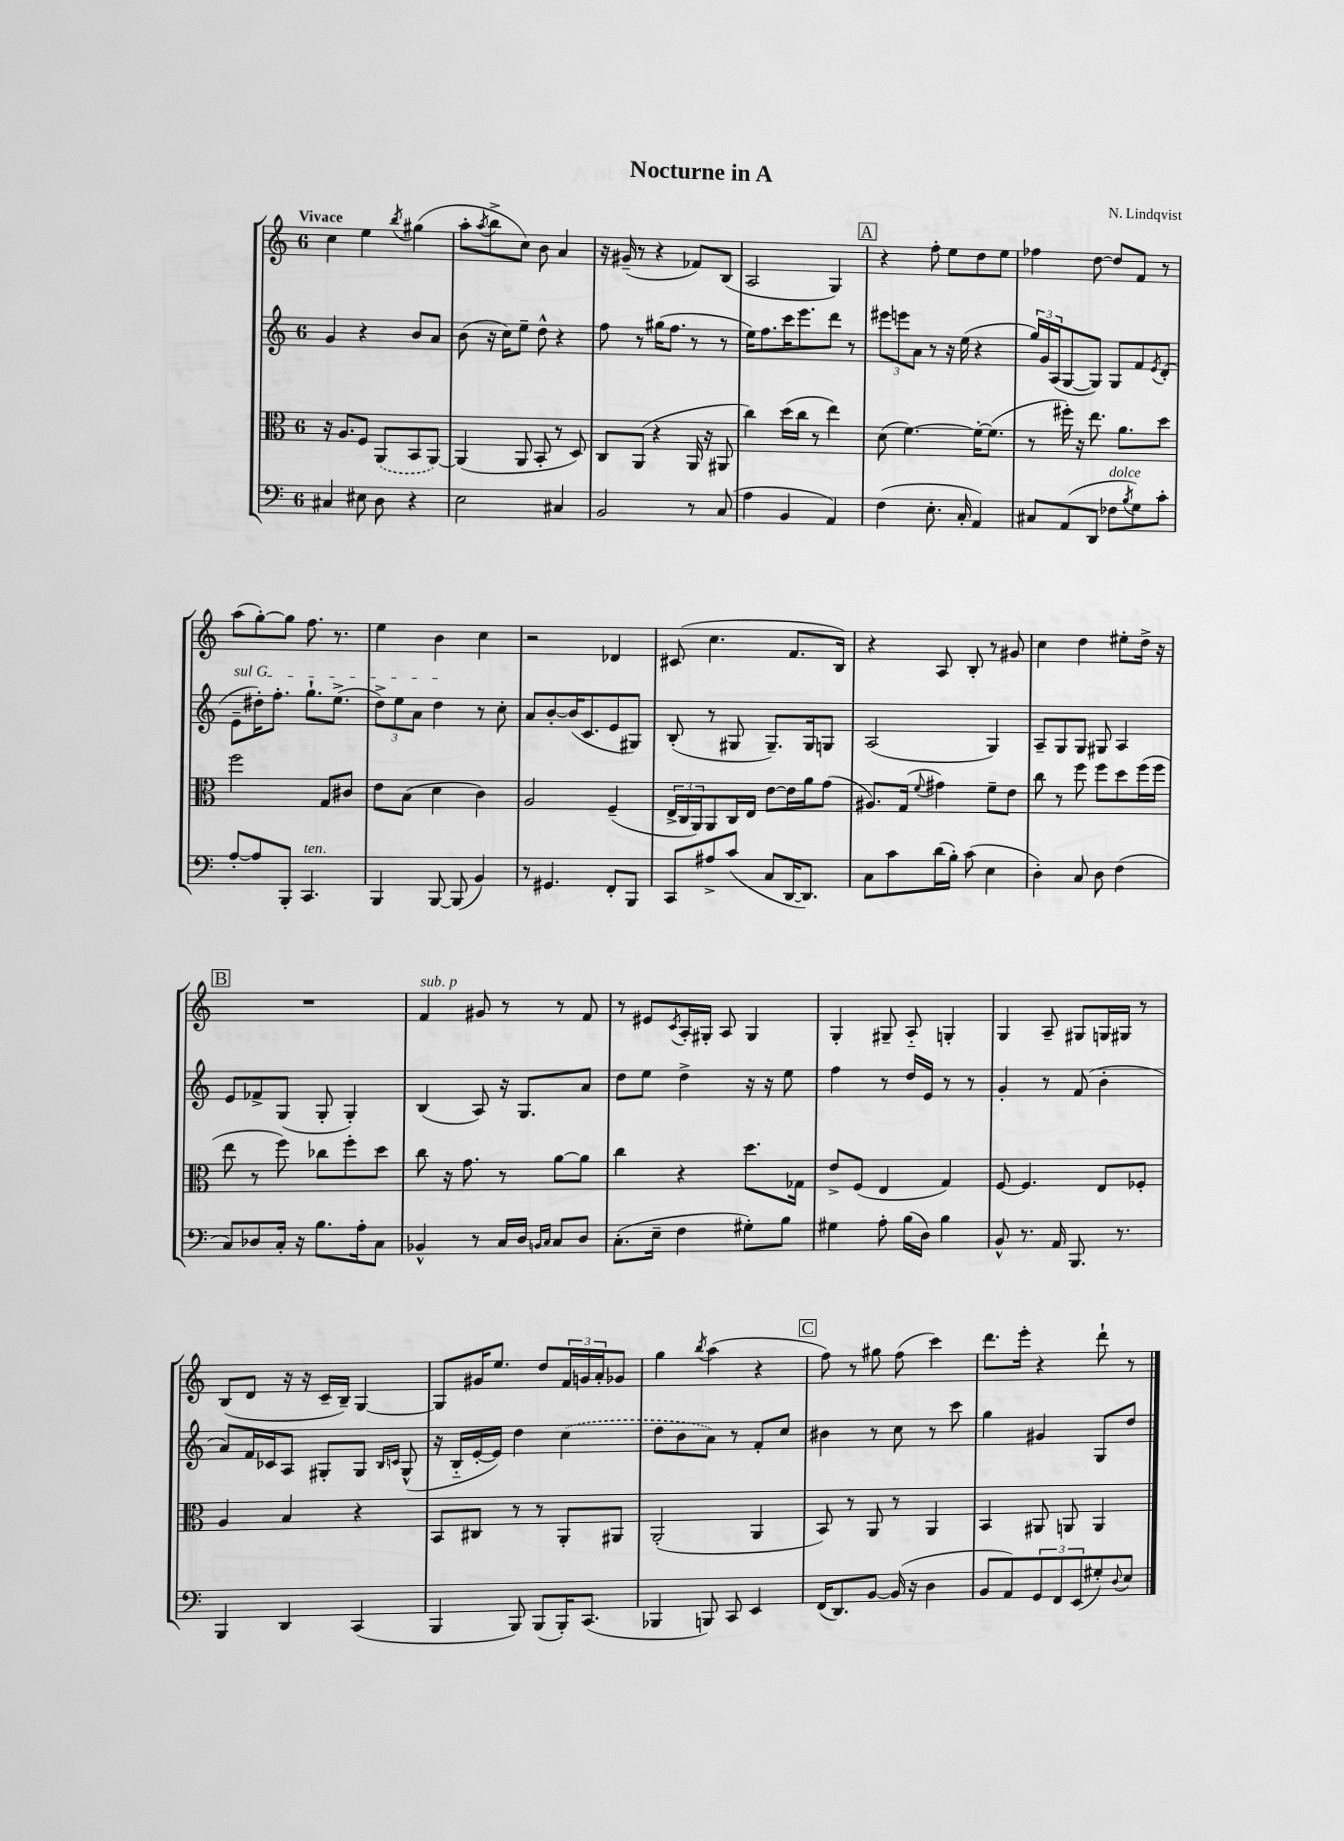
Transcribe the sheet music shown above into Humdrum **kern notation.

**kern	**kern	**kern	**kern
*staff4	*staff3	*staff2	*staff1
*clefF4	*clefC3	*clefG2	*clefG2
*k[]	*k[]	*k[]	*k[]
*M6/8	*M6/8	*M6/8	*M6/8
4C#/	16r	4g/	4cc\
.	8.A/L	.	.
8E#\	8F/J	4r	4ee\
8D\	(8AA/L	.	.
.	.	.	8qbb/
4r	8BB/	8b/L	(4gg#\
.	[8AA/J)	8a/J	.
=	=	=	=
2E\	(4AA/]	(8b\	8aa'\L
.	.	.	8qaa/
.	.	16r	8bb^\
.	.	16cc\LK)	.
.	8AA/	8ee~\J	8cc\J)
.	8BB'/	8dd^^\	8b\
4C#/	8r	4r	4a/
.	8D/)	.	.
=	=	=	=
2BB/	8C/L	8ff\	16r
.	.	.	(16g#~/
.	(8AA/J	8r	8r
.	4r	(16gg#\LK	4r
.	.	8.ff\J	.
8r	16AA/	8r	8f-/L)
.	16r	.	.
(8C/	8AA#/	8r	(8B/J
=	=	=	=
4A\	4cc\)	16ee\LK)	2A/
.	.	8.ff\	.
4BB/	(16dd\LL	16ccc\K	.
.	16cc\JJ	8.eee\	.
.	8r	.	.
4AA/)	4ee\)	8ddd\J	4G/)
.	.	8r	.
=	=	=	=
(4F\	(8d\	12eee#\L	4r
.	.	12eee\	.
.	[4.f\)	.	.
.	.	12a\J	.
8.E'\	.	8r	8ff'\
.	.	16r	8ee\L
16C'/	.	(16ee\	.
4AA/)	16f'\_LK	4r	8dd\
.	(8.f\]J	.	.
.	.	.	8ee\J
=	=	=	=
8C#/L	8r	24gg/LL)	4ff-\
.	.	24g/	.
.	.	(24A/J	.
(8AA/	16ff#'\)	[8G/	.
.	16r	.	.
8DD/J	8.ee\	8G/]J)	[8dd\
8F-\L	.	8G/L	8dd/]L
.	8.a\L	.	.
8qB/	.	.	.
8G\)	.	8f/	8f/J
.	.	8qe/	.
8c'\J	8dd\J	(8d'/J	8r
=	=	=	=
[8A'/L	2ff\	8e~\L	(8aa\L
8A/]	.	16dd#'\K)	[8gg'\)
.	.	8.ff'\J	.
8BBB'/J	.	.	8gg\]J
4.CC/	.	8.gg`\L	8.ff\
.	8G/L	.	.
.	.	(8.ee^\J	8.r
.	8c#/J	.	.
=	=	=	=
4BBB/	8e\L	12dd^\L)	4ee\
.	.	12ee\	.
.	(8B\J	.	.
.	.	12a\J	.
[8BBB/	4d\	4dd\	4b\
(8BBB/]	.	.	.
4BB/)	4c\)	8r	4cc\
.	.	8cc'\	.
=	=	=	=
8r	2A/	8a/L	2r
4.GG#/	.	[8b'/	.
.	.	(16b/]K	.
.	.	8.c/	.
8FF'/L	(4F~/	8e/	4d-/
8BBB/J	.	8G#/J)	.
=	=	=	=
8CC/L	24E^/LL	(8B'/	(8c#/
.	24C/	.	.
.	24AA/J)	.	.
8A#^/	8AA/	8r	4.cc\
(8c/J	16C/L	8G#/	.
.	16E/JJ	.	.
8C/L	[8e\L	8.G#~/L)	.
[16DD/K	16e\]L	.	8.f/L
8.DD/]J)	16a\J	16G#/k	.
.	(8g\J	8G/J	.
.	.	.	16B/Jk)
=	=	=	=
8C\L	8.A#/L)	(2A/	4r
8c\	.	.	.
.	(16G/Jk	.	.
.	8qqf/	.	.
(16d\L	4g#\)	.	8A/
16B'\JJ)	.	.	.
(8c\	.	.	8B'/
4E\	8f~\L	4G/)	8r
.	8e\J	.	8g#/
=	=	=	=
4D'\)	8cc\	8A~/L	4cc\
.	8r	8G/	.
8C/	8ff\	8G/J	4dd\
8D\	8ff\L	8G#/	.
(4F\	8dd\	4A/	8ee#'\L
.	(16ff\L	.	16dd^\Jk
.	16ff\JJ	.	16r
=	=	=	=
8C/L)	8ee\	8e/L	2.r
8D-/	8r	8f-^/	.
16C'/Jk	8ff\)	(8G/J	.
16r	.	.	.
8.B\L	8cc-\L	8G'/	.
.	8ff'\	4G'/)	.
16A'\k	.	.	.
8C\J	8dd\J	.	.
=	=	=	=
4BB-^^/	8cc\	(4B/	4f/
.	16r	.	.
.	8.g\	.	.
8r	.	8A/)	8g#/
16C/LL	8r	16r	8r
16D/JJ	.	8.G/L	.
16qqBB/LL	.	.	.
16qqC/JJ	.	.	.
8C/L	[8a\L	.	8r
8D/J	8a\]J	8a/J	8f/
=	=	=	=
(8.C'\L	4cc\	8dd\L	8r
.	.	8ee\J	8e#/L
16E~\Jk	.	.	.
.	.	.	8qc/
4F\	4r	4dd^\	16A'/L
.	.	.	16G#'/JJ
.	.	.	8A/
8G#'\L)	8.dd\L	16r	4G#/
.	.	16r	.
8B\J	.	8ee\	.
.	16G-\Jk	.	.
=	=	=	=
4G#\	8e^/L	4ff\	4G'/
.	(8F/J	.	.
8A'\	4E/	8r	8G#~/
(16B\LL	.	16dd/LL	8A'~/
16D\JJ)	.	16e/JJ	.
4B\	4G/)	8r	4G'/
.	.	8r	.
=	=	=	=
8BB^^/	[8F/	4g'/	4G/
8.r	4.F/]	.	.
.	.	8r	8A~/
16AA/	.	.	.
8.BBB/	.	(8f/	8G#/L
.	8E/L	4b'\	16G/L
8.r	.	.	16G#/JJ
.	8F-'/J	.	8r
=	=	=	=
4BBB/	4A/	8a/L)	(8B/L
.	.	16f/L	8d/J
.	.	16c-/J	.
4DD/	4B/	8A/J	16r
.	.	.	16r
.	.	8G#'/L	16c~/LL
.	.	.	16B~/JJ)
(4CC/	4r	8G#/J	[4G/
.	.	16qqB/LL	.
.	.	16qqc/JJ	.
.	.	(8G#^^/	.
=	=	=	=
4BBB/	8BB/L	16r	8G/]L
.	.	16B'~/LL	.
.	8C#/J	[16e'/	16g#/K
.	.	16e/]JJ)	8.ee/J
8BBB/)	8r	4dd\	.
(8BBB/L	8r	.	8dd/L
16BBB'/K)	8AA'/L	(4cc\	24f/L
.	.	.	24g/
(8.CC/J	.	.	.
.	.	.	24a'/J
.	8AA#/J	.	8g-/J
=	=	=	=
4BBB-/	(2AA'/	8dd\L	4gg\
.	.	8b\	.
.	.	.	8qbb/
8BBB/)	.	8a\J)	(4aa\
8CC/	.	8r	.
4EE/	4AA/	8f'/L	4r
.	.	8cc/J	.
=	=	=	=
(16FF/LK	8BB/)	4b#\	8ff\)
8.DD/)	.	.	.
.	8r	.	8r
[8BB/J	8AA/	8r	8gg#\
(16BB/]	8r	8cc\	(8ff\
16r	.	.	.
4D\	4AA/	8r	4ccc\)
.	.	8ccc\	.
=	=	=	=
8BB/L	4BB/	4gg\	8.ddd\L
8AA/)	.	.	.
.	.	.	16eee'\Jk
12GG/	8AA#/	4g#/	4r
12FF/	.	.	.
.	8AA/	.	.
(12EE/	.	.	.
8G#'/)	4AA/	8G/L	8ddd`\
8qqD/	.	.	.
8E/J	.	8dd/J	8r
==	==	==	==
*-	*-	*-	*-
